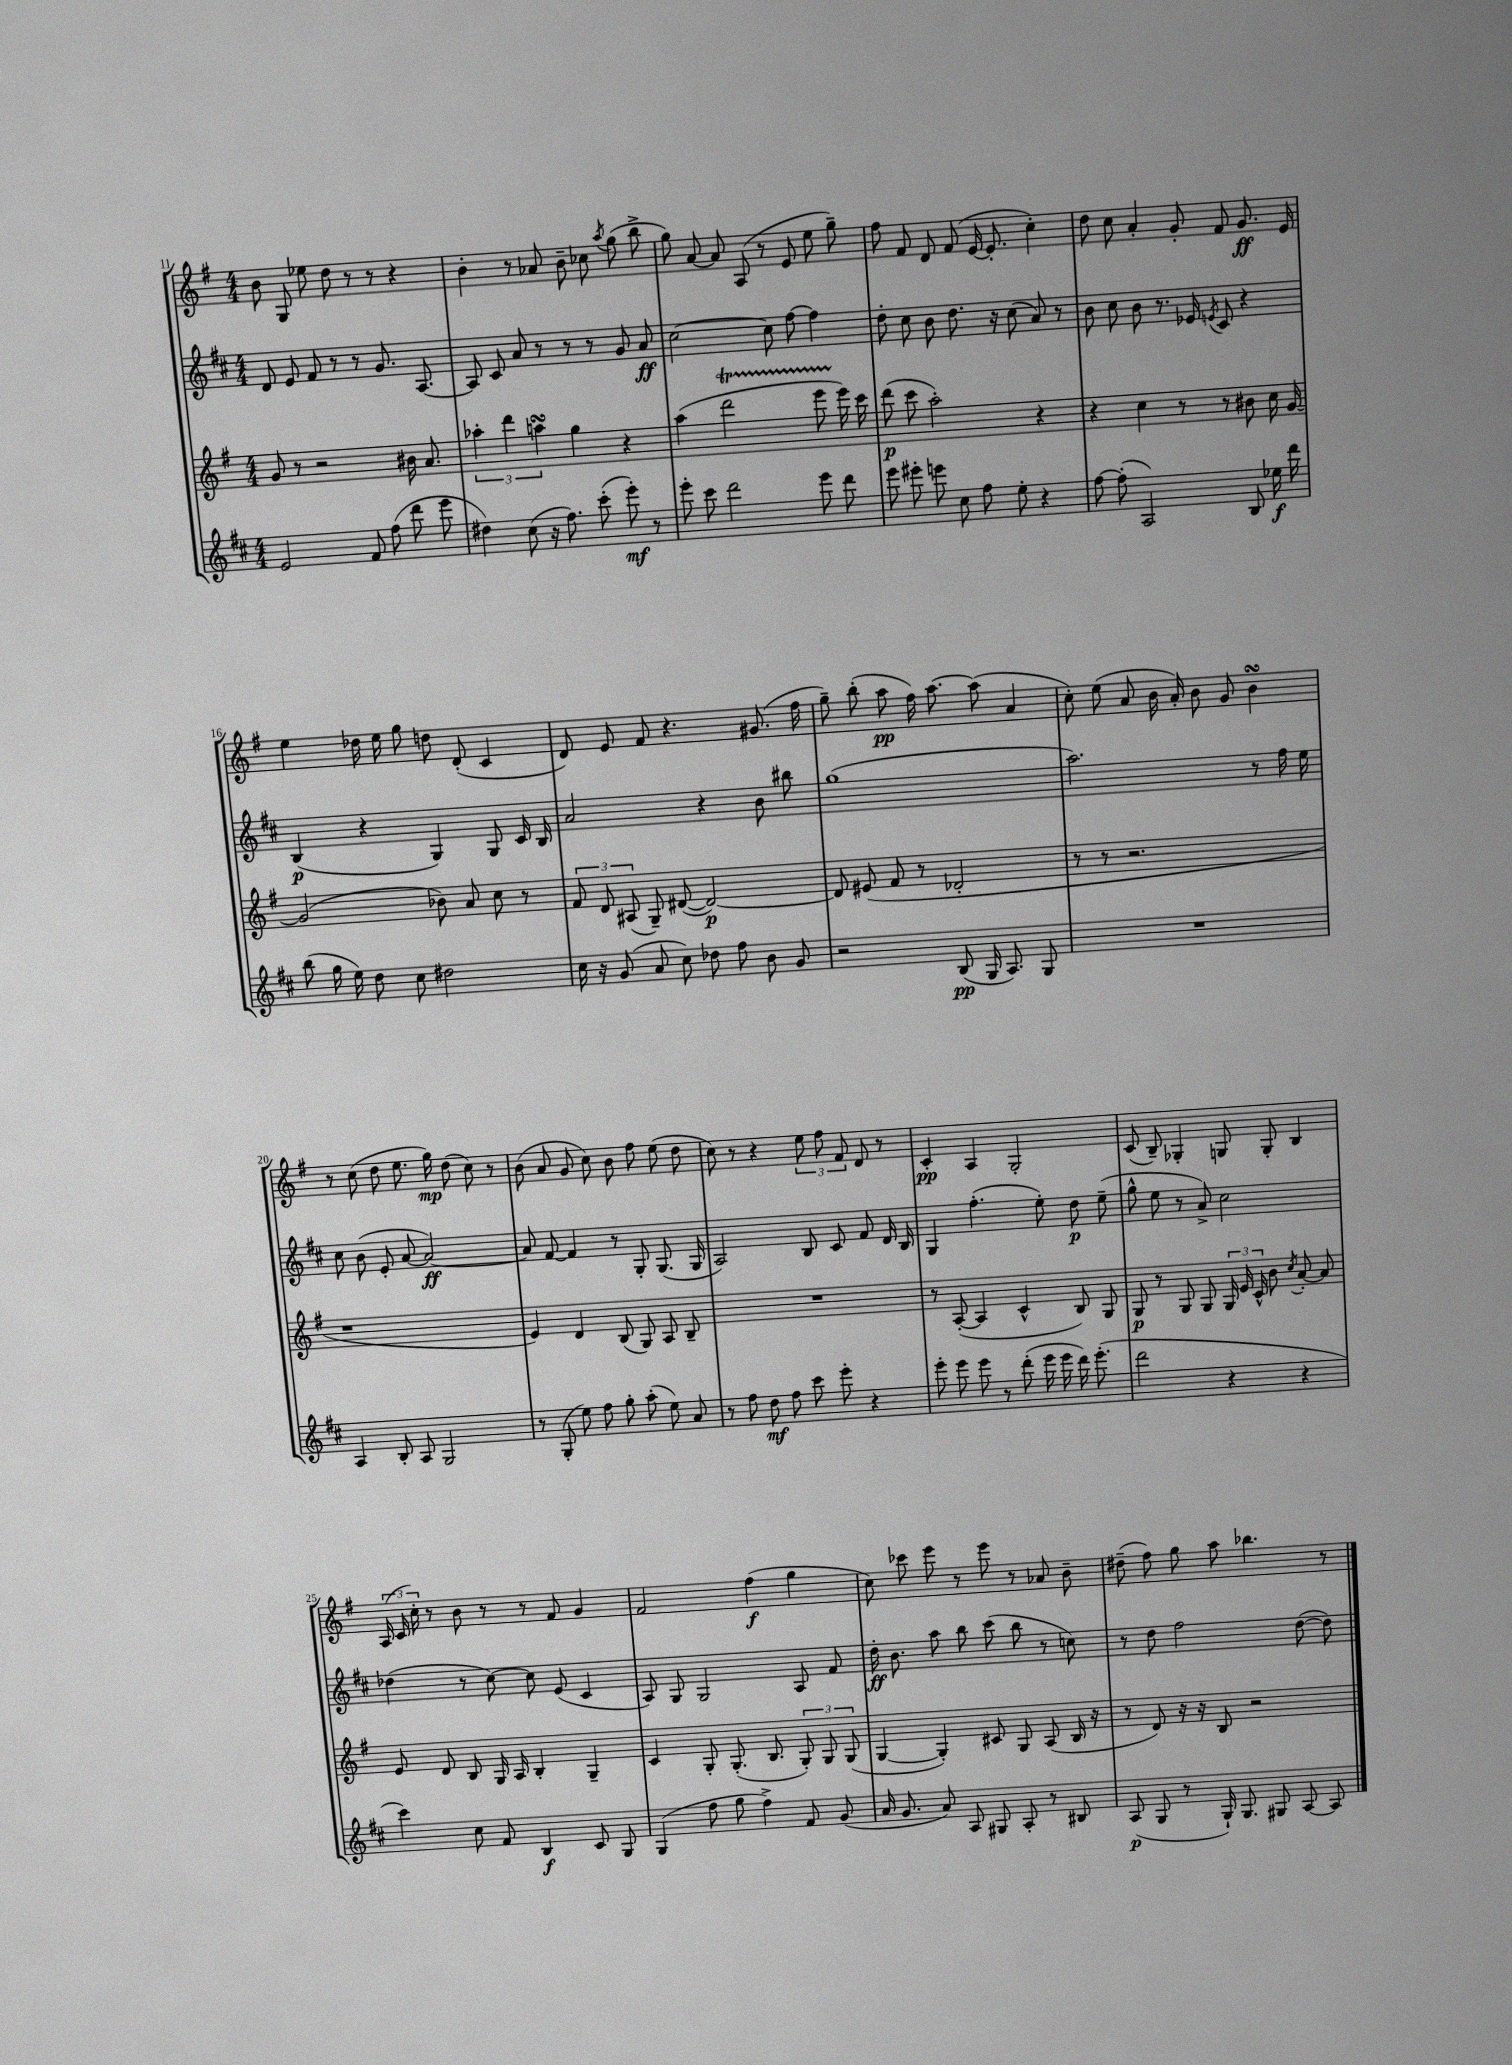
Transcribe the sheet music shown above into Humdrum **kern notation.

**kern	**kern	**kern	**kern
*staff4	*staff3	*staff2	*staff1
*clefG2	*clefG2	*clefG2	*clefG2
*k[f#c#]	*k[f#]	*k[f#c#]	*k[f#]
*M4/4	*M4/4	*M4/4	*M4/4
2e	8g	8d	8b
.	8r	8e	8G
.	2r	8f#	8ee-
.	.	8r	8dd
8f#	.	8r	8r
(8ff#	.	8.g	8r
8ddd	16b#	.	4r
.	8.a	[8.A	.
8eee	.	.	.
=	=	=	=
4dd#)	6aa-'	8A]	4b'
.	.	8c#	.
.	6ddd	.	.
(8cc#	.	8a	8r
.	6aa	.	.
16r	.	8r	8a-
8.ff#)	.	.	.
.	4gg	8r	8b~
(8ccc#'	.	8r	8cc-
.	.	.	8qaa
8eee')	4r	8g	(8gg
8r	.	8a	8bb^
=	=	=	=
8eee'	(4aa	[2cc#	8gg)
8ccc#	.	.	[8a
2ddd	2ddd	.	8a]
.	.	.	(8A
.	.	8cc#]	8r
.	.	[8ff#	8e
8eee	8eee	4ff#]	8ee
8ddd	16eee)	.	8gg~)
.	16ccc	.	.
=	=	=	=
8eee	(8ddd	8dd'	8ff#
8eee#'	8ccc	8cc#	8f#
8eee	2aa')	8b	8d
8cc#	.	8.dd	(8f#
8ff#	.	.	[16e
.	.	16r	8.e']
8ee'	.	(8cc#	.
4r	4r	8a)	4cc')
.	.	8r	.
=	=	=	=
[8ff#	4r	8b	8dd
(8ff#']	.	8cc#	8cc
2A)	4cc	8b	4a'
.	.	8.r	.
.	8r	.	8g'
.	.	16e-	.
.	.	8qe	.
.	8r	8c#	8f#
8B	8b#	4r	8.g
16ee-	16cc	.	.
16ddd	[16g	.	16e
=	=	=	=
(8bb	(2g]	(4B	4ee
16gg	.	.	.
16ee)	.	.	.
8dd	.	4r	16dd-
.	.	.	16ee
8cc#	.	.	8gg
2dd#	8b-)	4G)	8dd
.	8a	.	(8d'
.	8cc	8G	4c
.	8r	16c#	.
.	.	16B	.
=	=	=	=
16cc#	12f#	2a	8d)
16r	.	.	.
.	12d	.	.
(8g	.	.	8e
.	(12A#	.	.
8a	8G~)	.	8f#
8cc#)	([8d#	.	4.r
8dd-	2d#_)	4r	.
8ff#	.	.	.
8b	.	8b	(8.g#
8g	.	8bb#	.
.	.	.	16ff#
=	=	=	=
2r	8d#]	(1gg	8gg~)
.	(8e#	.	(8bb'
.	8f#	.	8aa
.	8r	.	16ff#)
.	.	.	[8.aa
(8B	2d-'	.	.
16G	.	.	(8aa]
8.A)	.	.	.
.	.	.	4a
8G	.	.	.
=	=	=	=
1r	8r	2.aa)	8cc')
.	8r	.	(8ee
.	2.r	.	8a
.	.	.	16b
.	.	.	16a')
.	.	.	8b
.	.	.	8g
.	.	8r	4b
.	.	16ff#	.
.	.	16ee	.
=	=	=	=
4A	1r	8cc#	8r
.	.	(8b	(8cc
8B'	.	8e'	8dd
8A	.	[8a	8.ee
2G	.	2a_)	.
.	.	.	16gg)
.	.	.	(8dd
.	.	.	8cc)
.	.	.	8r
=	=	=	=
8r	4e)	8a]	(8b
(8G'	.	[8f#	8a
8ee)	4d	4f#]	8g
8ff#	.	.	8cc)
8gg'	(8B	8r	8b
(8aa'	8G)	8G'	8ff#
8ee)	8A	(8.G	(8ee
8a	8B~	.	8dd
.	.	16G	.
=	=	=	=
8r	1r	2A)	8cc)
8ff#	.	.	8r
8dd	.	.	4r
8ff#	.	.	.
8ccc#	.	8B	12ee
.	.	.	12ff#
8eee'	.	8c#	.
.	.	.	12f#
4r	.	8f#	8d
.	.	16d	8r
.	.	16B	.
=	=	=	=
8eee'	8r	4G	4c'
8eee	([8A'	.	.
8eee	4A]	(4.ff#'	4A
8r	.	.	.
(8ddd'	4c^^	.	2G'
16eee	.	8ee')	.
16eee	.	.	.
16ddd)	8B)	8dd	.
(8.eee'	.	.	.
.	8G	(8ee~	.
=	=	=	=
2ddd	8G	8gg^^	(8c
.	8r	8ee	8B~)
.	8G	8r	4G-'
.	8G	8a^)	.
4r	24G	2cc#	8G
.	24e	.	.
.	24c^^	.	.
.	8b	.	8G'
.	8qcc	.	.
4r	[8a'	.	4B
.	8a]	.	.
=	=	=	=
4ccc#)	8e	(4dd-	(24A
.	.	.	24c
.	.	.	24cc')
.	8d	.	8r
8cc#	8B	8r	8b
8f#	16G	[8cc#)	8r
.	16A	.	.
4B	4B'	8cc#]	8r
.	.	(8e	8f#
8c#	4G~	4c#	4g
8G	.	.	.
=	=	=	=
(4G	4c	8A)	2f#
.	.	8G	.
8ff#	8G'	2G	.
8gg	(8.G'	.	.
4ff#^)	.	.	(4ff#
.	8.B	.	.
8f#	12G')	8A	4gg
.	12G	.	.
(8g	.	8f#	.
.	(12G	.	.
=	=	=	=
16a	[4G	16dd'	8cc)
8.g	.	8.b	.
.	.	.	8ccc-
8a)	4G'])	8aa	8eee
8A	.	8bb	8r
8G#	8c#	(8ccc#	8eee
8A'	8G	8bb	8r
8r	(8A	8r	8a-
8B#	16B	8cc)	8b~
.	16r	.	.
=	=	=	=
(8A	8r	8r	(8dd#~
8G	8d)	8dd	8ff#)
8r	16r	2ff#	8gg
.	16r	.	.
16G`)	8B	.	8aa
8.G	.	.	.
.	2r	.	4.bb-
8G#	.	.	.
[8A	.	([8dd	.
8A]	.	8dd])	8r
==	==	==	==
*-	*-	*-	*-
